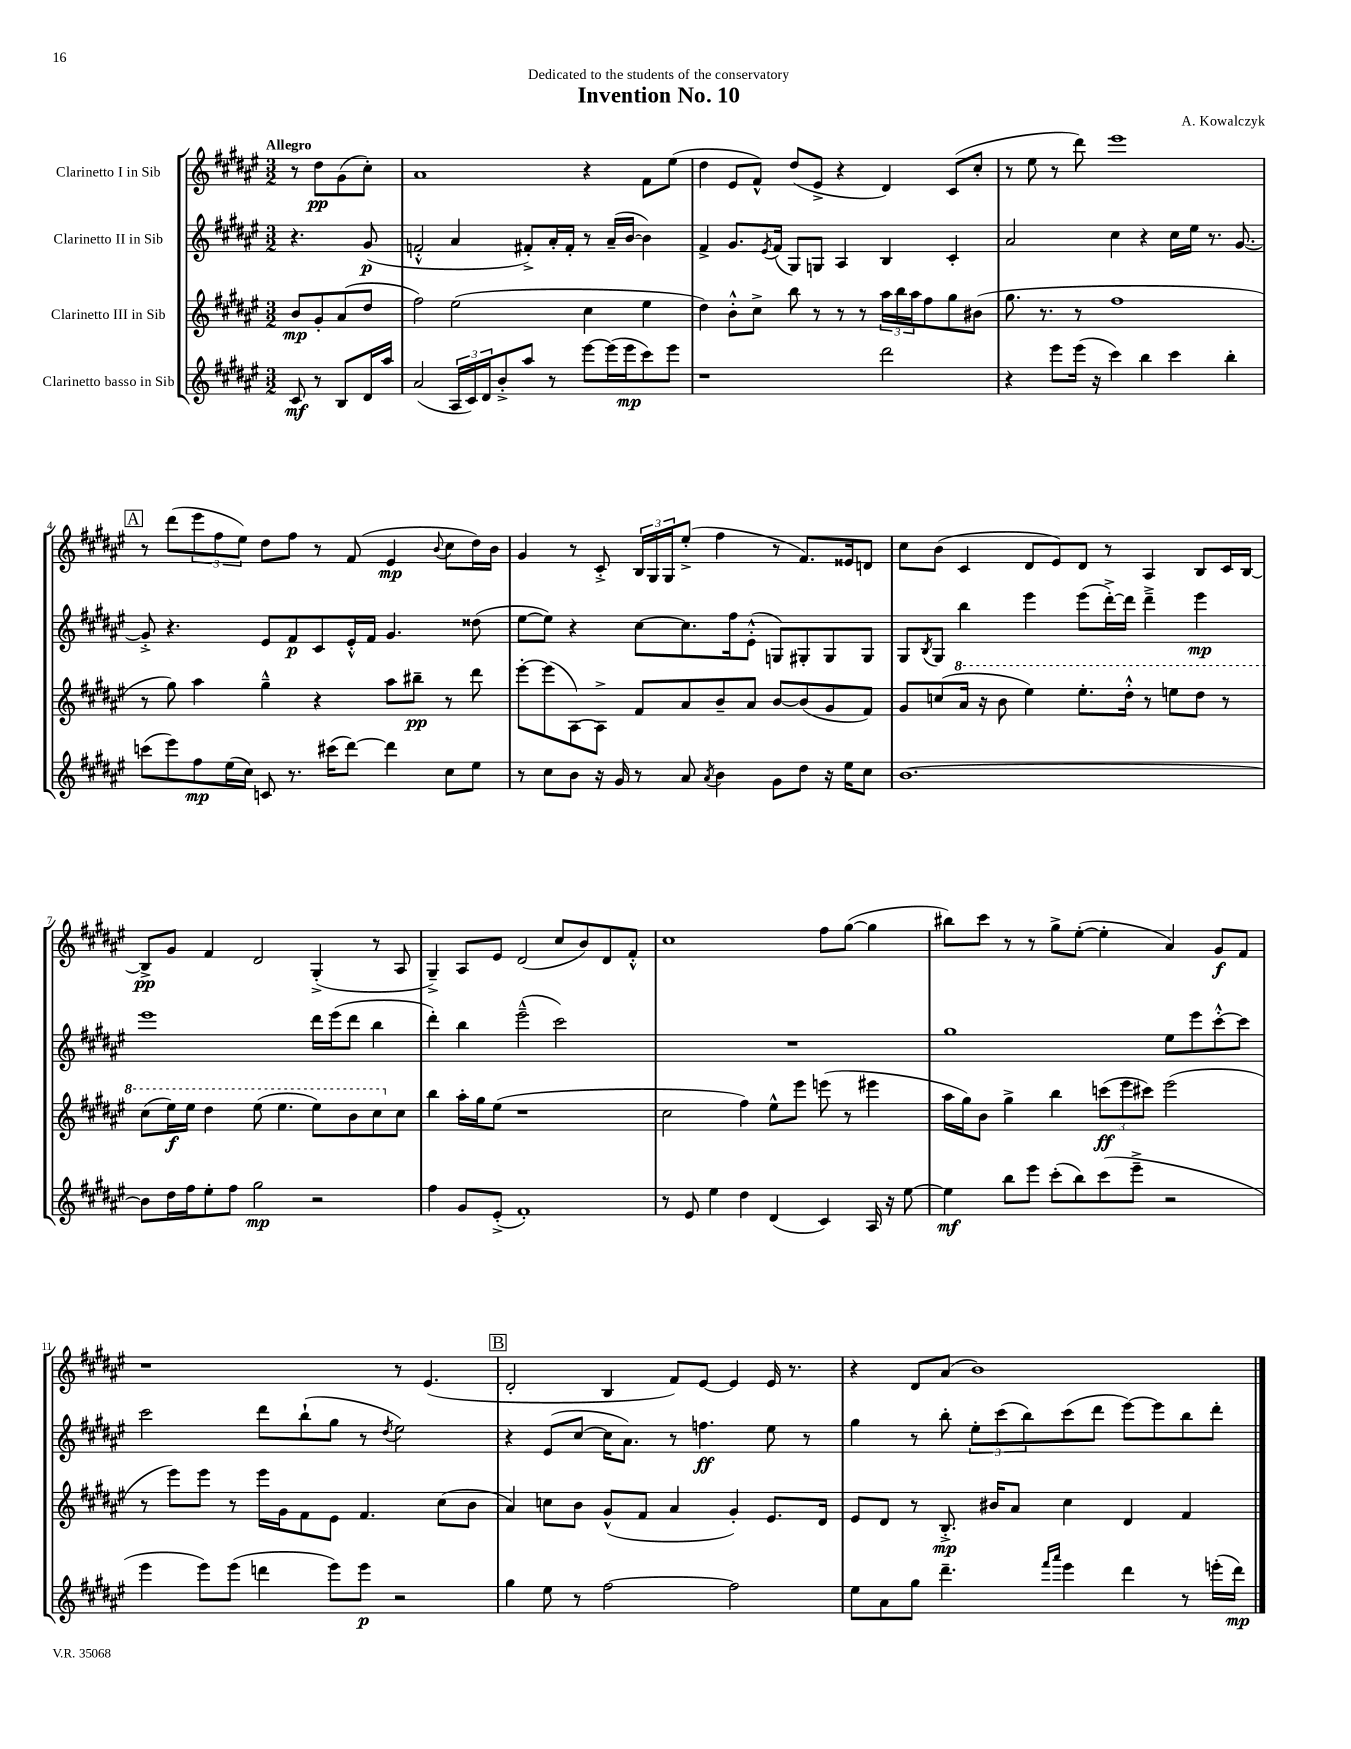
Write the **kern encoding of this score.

**kern	**kern	**kern	**kern
*staff4	*staff3	*staff2	*staff1
*clefG2	*clefG2	*clefG2	*clefG2
*k[f#c#g#d#a#e#]	*k[f#c#g#d#a#e#]	*k[f#c#g#d#a#e#]	*k[f#c#g#d#a#e#]
*M3/2	*M3/2	*M3/2	*M3/2
8c#/	8b/L	4.r	8r
8r	8g#'/	.	8dd#\L
8B/L	(8a#/	.	(8g#\
16d#/L	8dd#/J	(8g#/	8cc#'\J)
16aa#/JJ	.	.	.
=	=	=	=
(2a#/	2ff#\)	2f'^^/	1a#
24A#/LL	(2ee#\	4a#/	.
24c#/)	.	.	.
24d#/J	.	.	.
8b'^/	.	.	.
8aa#/J	.	8f#'^/L)	.
8r	.	16a#'/L	.
.	.	16f#'/JJ	.
[8eee#\L	4cc#\	8r	4r
(16eee#\]L	.	(16a#~/LL	.
16eee#\J	.	[16b/JJ	.
8ccc#\)	4ee#\	4b\])	8f#\L
8eee#\J	.	.	(8ee#\J
=	=	=	=
1r	4dd#\)	4f#^/	4dd#\
.	8b'^^\L	8.g#/L	8e#/L
.	8cc#^\J	.	8f#^^/J)
.	.	8qe#/	.
.	.	(16f#/Jk	.
.	8bb\	8G#/L)	(8dd#/L
.	8r	8G/J	8e#^/J
.	8r	4A#/	4r
.	8r	.	.
2ddd#\	24aa#\LL	4B/	4d#/)
.	24bb\	.	.
.	24aa#\J	.	.
.	8ff#\	.	.
.	8gg#\	4c#'/	(8c#/L
.	(8b#\J	.	8cc#'/J
=	=	=	=
4r	8.gg#\	2a#/	8r
.	.	.	8ee#\
.	8.r	.	.
8eee#\L	.	.	8r
(16eee#\Jk	8r	.	8ddd#\)
16r	.	.	.
4ccc#\)	1ff#	4cc#\	1eee#
4bb\	.	4r	.
4ccc#\	.	16cc#\LL	.
.	.	16ee#\JJ	.
.	.	8.r	.
4bb'\	.	.	.
.	.	[8.g#/	.
=	=	=	=
(8ccc\L	8r	8g#'^/]	8r
8eee#\)	8gg#\)	4.r	(8ddd#\L
8ff#\	4aa#\	.	12eee#\
.	.	.	12ff#\
(16ee#\L	.	.	.
.	.	.	12ee#\J)
16cc#\JJ)	.	.	.
8c/	4gg#~^^\	8e#/L	8dd#\L
8.r	.	8f#/	8ff#\J
.	4r	8c#/	8r
(16ccc#\LK	.	.	.
[8ddd#\J)	.	16e#'^^/L	(8f#/
.	.	16f#/JJ	.
4ddd#\]	8aa#\L	4.g#/	4e#/
.	8bb#~\J	.	.
.	.	.	8qqb/
8cc#\L	8r	.	8cc#\L
8ee#\J	8ddd#\	(8dd##\	16dd#\L)
.	.	.	16b\JJ
=	=	=	=
8r	[8eee#'\L	[8ee#\L	4g#/
8cc#\L	(8eee#\]	8ee#\]J)	.
8b\J	[8A#\)	4r	8r
16r	8A#^\]J	.	8c#'^/
16g#/	.	.	.
8r	8f#/L	[8cc#\L	24B/LL
.	.	.	24G#/
.	.	.	24G#/J
8a#/	8a#/	8.cc#\]	(8ee#'^/J
8qa#/	.	.	.
4b\	8b~/	.	4ff#\
.	.	16ff#\k	.
.	8a#/J	(8e#'^^\J	.
8g#\L	[8b/L	8G/L)	8r
8dd#\J	(8b/]	8G#'/	8.f#/L)
16r	8g#/	8G#/	.
16ee#\LK	.	.	16e##/k
8cc#\J	8f#/J)	8G#/J	8d/J
=	=	=	=
[1.b	8g#/L	8G#/L	8cc#\L
.	.	8qB/	.
.	(8cc/	8G#/J	(8b\J
.	16aa#/Jk	4bb\	4c#/
.	16r	.	.
.	8bb\	.	.
.	4eee#\)	4eee#\	8d#/L
.	.	.	8e#/)
.	8.eee#'\L	(8eee#\L	8d#/J
.	.	[16ddd#'^\L)	8r
.	16ddd#'^^\Jk	16ddd#\]JJ	.
.	8r	4ddd#~^\	4A#/
.	8eee\L	.	.
.	8ddd#\J	4eee#\	8B/L
.	8r	.	16c#/L
.	.	.	[16B/JJ
=	=	=	=
8b\]L	(8ccc#\L	1eee#	8B^/]L
16dd#\L	16eee#\L)	.	8g#/J
16ff#\J	16eee#\JJ	.	.
8ee#'\	4ddd#\	.	4f#/
8ff#\J	.	.	.
2gg#\	(8eee#\	.	2d#/
.	4.eee#\	.	.
2r	8eee#\L)	16ddd#\LL	(4G#'^/
.	.	(16eee#\J	.
.	8bb\	8ddd#\J	.
.	8ccc#\	4bb\	8r
.	8cc#\J	.	8A#/
=	=	=	=
4ff#\	4bb\	4ddd#'\)	4G#~^/)
8g#/L	16aa#'\LL	4bb\	8A#/L
.	16gg#\J	.	.
(8e#'^/J	(8ee#\J	.	8e#/J
1f#')	1r	(2eee#~^^\	(2d#/
.	.	2ccc#\)	8cc#/L
.	.	.	8b/)
.	.	.	8d#/
.	.	.	8f#'^^/J
=	=	=	=
8r	2cc#\	1.r	1cc#
8e#/	.	.	.
4ee#\	.	.	.
4dd#\	4ff#\)	.	.
(4d#/	8ee#^^\L	.	.
.	8eee#\J	.	.
4c#/)	(8eee\	.	8ff#\L
.	8r	.	([8gg#\J
16A#/	4eee#\	.	4gg#\]
16r	.	.	.
[8ee#\	.	.	.
=	=	=	=
4ee#\]	16aa#\LL	1gg#	8bb#\L)
.	16gg#\J)	.	.
.	8b\J	.	8ccc#\J
8bb\L	4gg#^\	.	8r
8eee#\J	.	.	8r
(8ccc#'\L	4bb\	.	8gg#^\L
8bb\)	.	.	([8ee#'\J
(8ccc#\	(12ccc\L	.	4ee#'\]
.	12eee#\	.	.
8eee#~^\J	.	.	.
.	12ccc#\J)	.	.
2r	(2eee#\	8ee#\L	4a#/)
.	.	8eee#\	.
.	.	[8ccc#'^^\	8g#/L
.	.	8ccc#\]J	8f#/J
=	=	=	=
4eee#\	8r	2ccc#\	1r
.	8eee#\L)	.	.
8eee#\L)	8eee#\J	.	.
(8eee#\J	8r	.	.
4ddd\	16eee#\LL	8ddd#\L	.
.	16g#\J	.	.
.	8f#\	(8bb`\	.
8eee#\L)	8e#\J	8gg#\J	.
8eee#\J	4.f#/	8r	.
.	.	8qdd#/	.
2r	.	2ee#\)	8r
.	.	.	(4.e#/
.	(8cc#\L	.	.
.	8b\J	.	.
=	=	=	=
4gg#\	4a#/)	4r	2d#'/
8ee#\	8cc\L	(8e#/L	.
8r	8b\J	[8cc#/J	.
[2ff#\	(8g#^^/L	16cc#\]LK	4B/
.	.	8.a#\J)	.
.	8f#/J	.	.
.	4a#/	8r	8f#/L)
.	.	4.ff\	[8e#/J
2ff#\]	4g#'/)	.	4e#/]
.	8.e#/L	8ee#\	16e#/
.	.	.	8.r
.	.	8r	.
.	16d#/Jk	.	.
=	=	=	=
8ee#\L	8e#/L	4gg#\	4r
8a#\	8d#/J	.	.
8gg#\J	8r	8r	8d#/L
4.ddd#~\	8.B'^/	8bb'\	(8a#/J
.	.	12ee#'\L	1b)
.	16b#/LK	.	.
.	.	(12ccc#\	.
.	8a#/J	.	.
.	.	12bb\)	.
16qqfff#/LL	.	.	.
16qqaaa#/JJ	.	.	.
4eee#\	4cc#\	(8ccc#\	.
.	.	8ddd#\J	.
4ddd#\	4d#/	[8eee#\L)	.
.	.	8eee#\]	.
8r	4f#/	8bb\	.
(16eee'\LL	.	8ddd#'\J	.
16ddd#\JJ)	.	.	.
==	==	==	==
*-	*-	*-	*-
